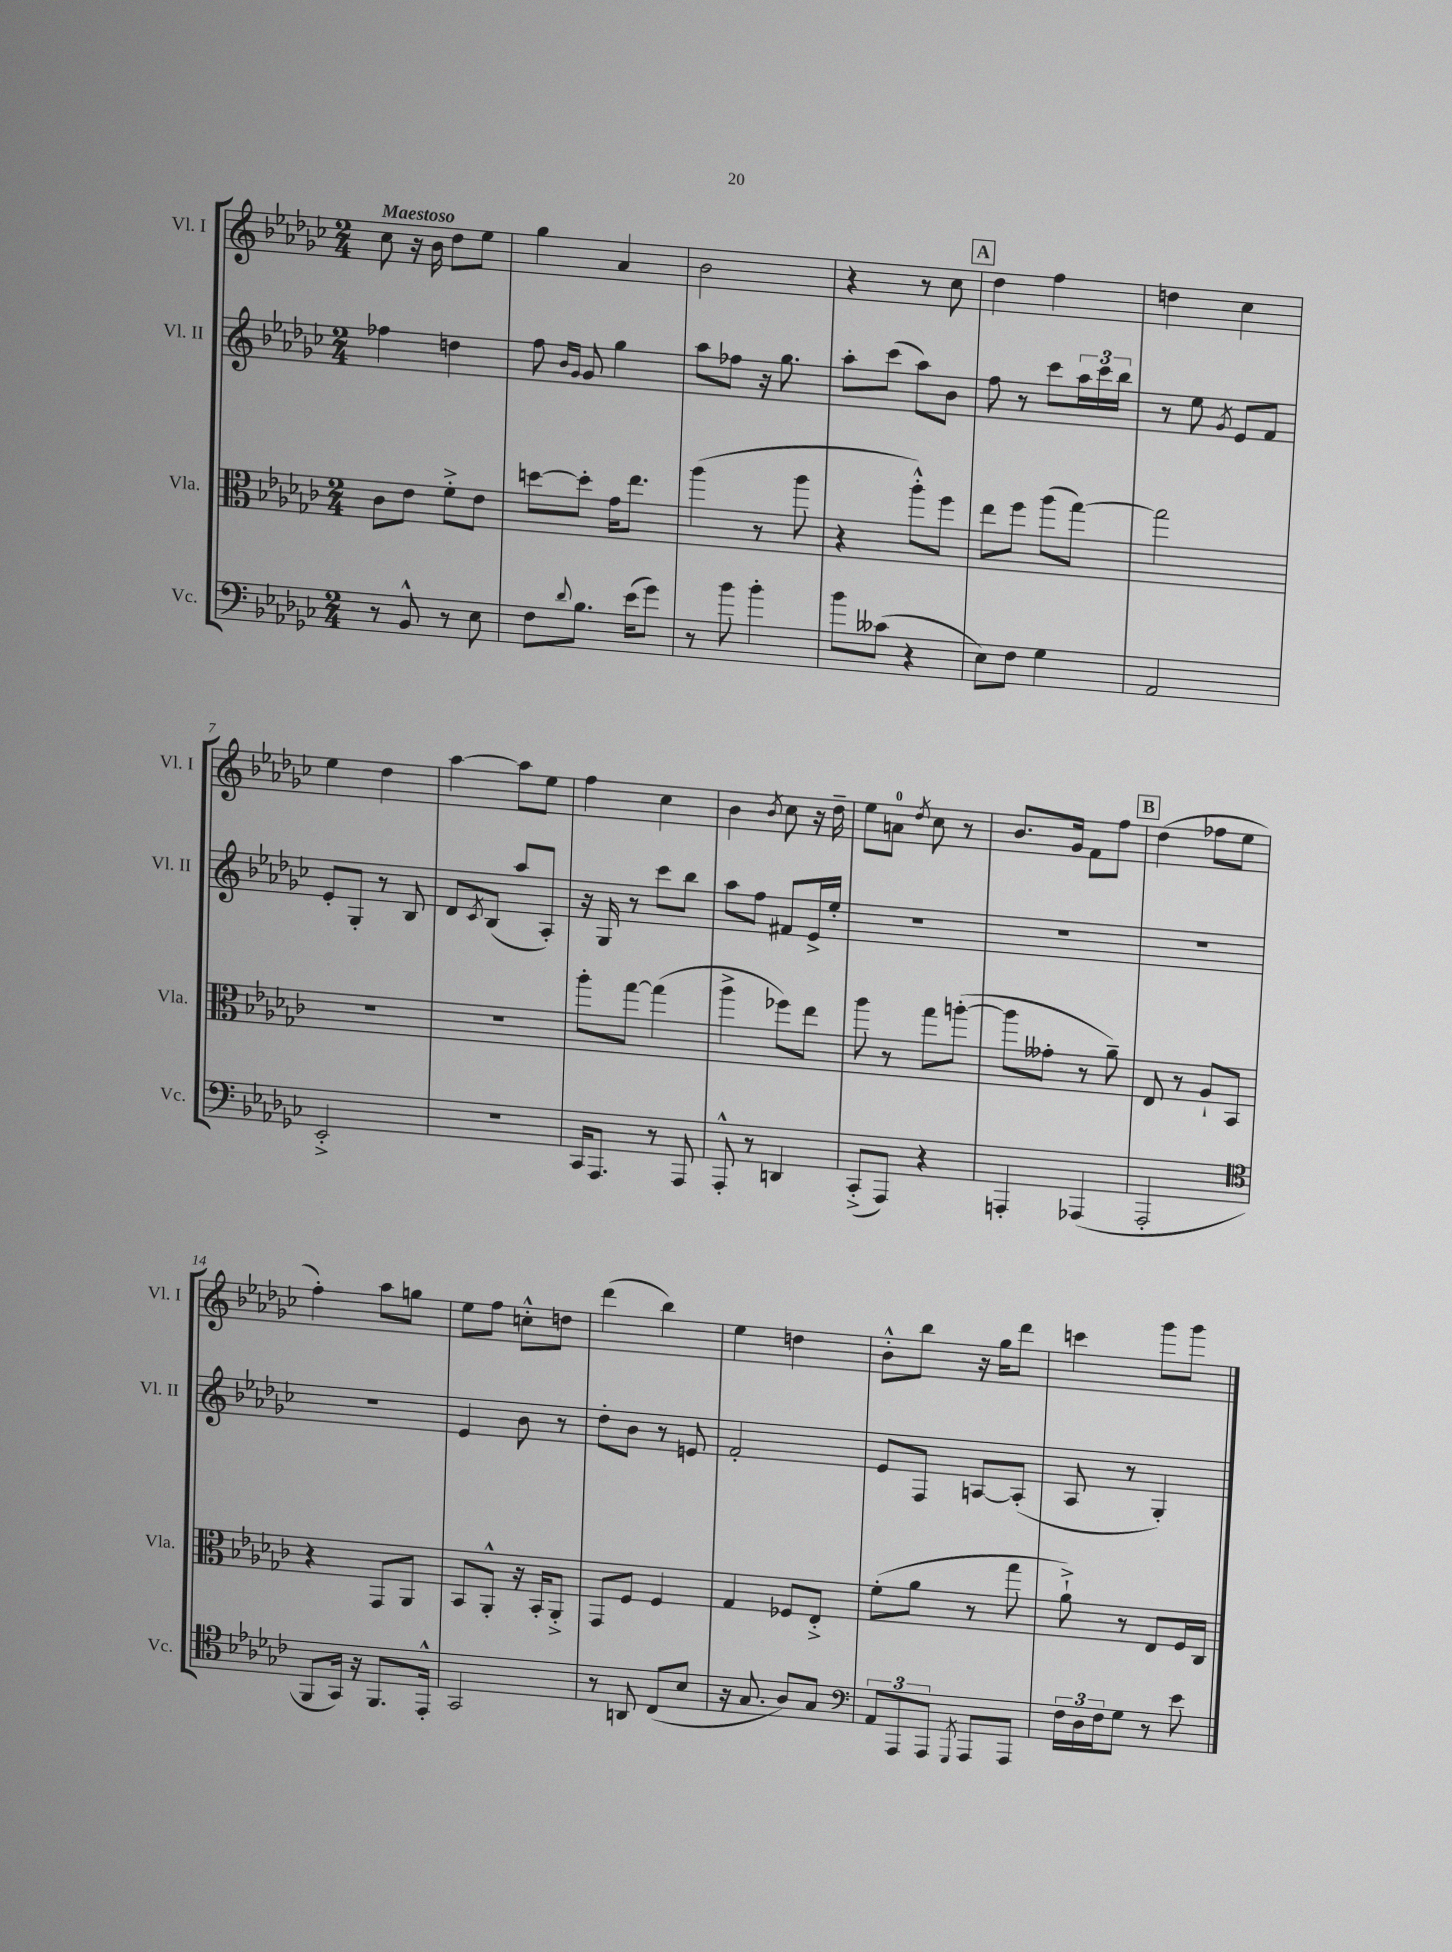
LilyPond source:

<<
\new StaffGroup <<
\new Staff = "s0" \with { instrumentName = "Vl. I" shortInstrumentName = "Vl. I" } {
    \clef treble \key ges \major \numericTimeSignature \time 2/4 \tempo "Maestoso"
    ces''8 r16 bes'16 des''8 ees''8 |
    ges''4 aes'4 |
    bes'2 |
    r4 r8 ces''8 |
    \mark \markup { \box "A" } des''4 f''4 |
    d''4 ces''4 |
    ees''4 des''4 |
    aes''4~ aes''8 ees''8 |
    f''4 ces''4 |
    bes'4 \acciaccatura { bes'8 } ces''8 r16 des''16-- |
    ees''8 a'8-0 \acciaccatura { des''8 } ces''8 r8 |
    bes'8. ges'16 f'8 f''8 |
    \mark \markup { \box "B" } des''4( fes''8 ees''8 |
    f''4-.) aes''8 g''8 |
    ees''8 f''8 c''8-.-^ d''8 |
    des'''4( bes''4) |
    ees''4 d''4 |
    bes'8-.-^ bes''8 r16 ges''16 des'''8 |
    c'''4 ges'''8 ges'''8 \bar "|." |
}
\new Staff = "s1" \with { instrumentName = "Vl. II" shortInstrumentName = "Vl. II" } {
    \clef treble \key ges \major \numericTimeSignature \time 2/4
    fes''4 d''4 |
    f''8 \grace { bes'16 ges'16 } ges'8 ges''4 |
    aes''8 fes''8 r16 ges''8. |
    aes''8-. ces'''8( aes''8) bes'8 |
    \mark \markup { \box "A" } f''8 r8 ces'''8 \tuplet 3/2 { aes''16 ces'''16 bes''16 } |
    r8 ees''8 \acciaccatura { ges'8 } ees'8 f'8 |
    ees'8-. ges8-. r8 bes8 |
    des'8 \acciaccatura { ces'8 } bes8( aes''8 aes8-.) |
    r16 ges16 r8 ces'''8 bes''8 |
    aes''8 f''8 fis'8 ees'16-> ees''16-. |
    R2 |
    R2 |
    \mark \markup { \box "B" } R2 |
    R2 |
    ees'4 bes'8 r8 |
    des''8-. bes'8 r8 e'8 |
    f'2-. |
    ees'8 f8 a8~ a8-.( |
    aes8 r8 ges4-.) \bar "|." |
}
\new Staff = "s2" \with { instrumentName = "Vla." shortInstrumentName = "Vla." } {
    \clef alto \key ges \major \numericTimeSignature \time 2/4
    ces'8 ees'8 f'8-.-> ees'8 |
    d''8~ d''8-. ges'16 ees''8. |
    aes''4( r8 aes''8 |
    r4 aes''8-.-^) f''8 |
    \mark \markup { \box "A" } ees''8 f''8 aes''8( ges''8~) |
    ges''2 |
    R2 |
    R2 |
    aes''8-. ges''8~ ges''4( |
    aes''4-> fes''8) ees''8 |
    aes''8 r8 ges''8 a''8~-.( |
    a''8 geses'8-. r8 aes'8--) |
    \mark \markup { \box "B" } ees8 r8 aes8-! bes,8 |
    r4 ges,8 aes,8 |
    bes,8 aes,8-.-^ r16 bes,16-. aes,8-.-> |
    ges,8 f8 f4 |
    ges4 fes8 ees8-.-> |
    f'8-.( aes'8 r8 ges''8 |
    aes'8-!->) r8 ees8 f16 ces16 \bar "|." |
}
\new Staff = "s3" \with { instrumentName = "Vc." shortInstrumentName = "Vc." } {
    \clef bass \key ges \major \numericTimeSignature \time 2/4
    r8 bes,8-^ r8 ees8 |
    f8 \appoggiatura { des'8 } bes8. ees'16( ges'8) |
    r8 bes'8 bes'4-. |
    bes'8 ceses'8( r4 |
    \mark \markup { \box "A" } ees8) f8 ges4 |
    aes,2 |
    ees,2-.-> |
    R2 |
    ces,16 aes,,8. r8 aes,,8 |
    aes,,8-.-^ r8 d,4 |
    ces,8-.->( aes,,8) r4 |
    a,,4-. aes,,4( |
    \mark \markup { \box "B" } aes,,2-. |
    \clef tenor f,8 ges,16) r16 f,8. ees,16-.-^ |
    ges,2 |
    r8 a,8 ces8( bes8 |
    r16 ges8. aes8) ges8 |
    \clef bass \tuplet 3/2 { aes,8 aes,,8 aes,,8 } \acciaccatura { ges,,8 } aes,,8 aes,,8 |
    \tuplet 3/2 { f16 des16 f16 } ges8 r8 ees'8 \bar "|." |
}
>>
>>
